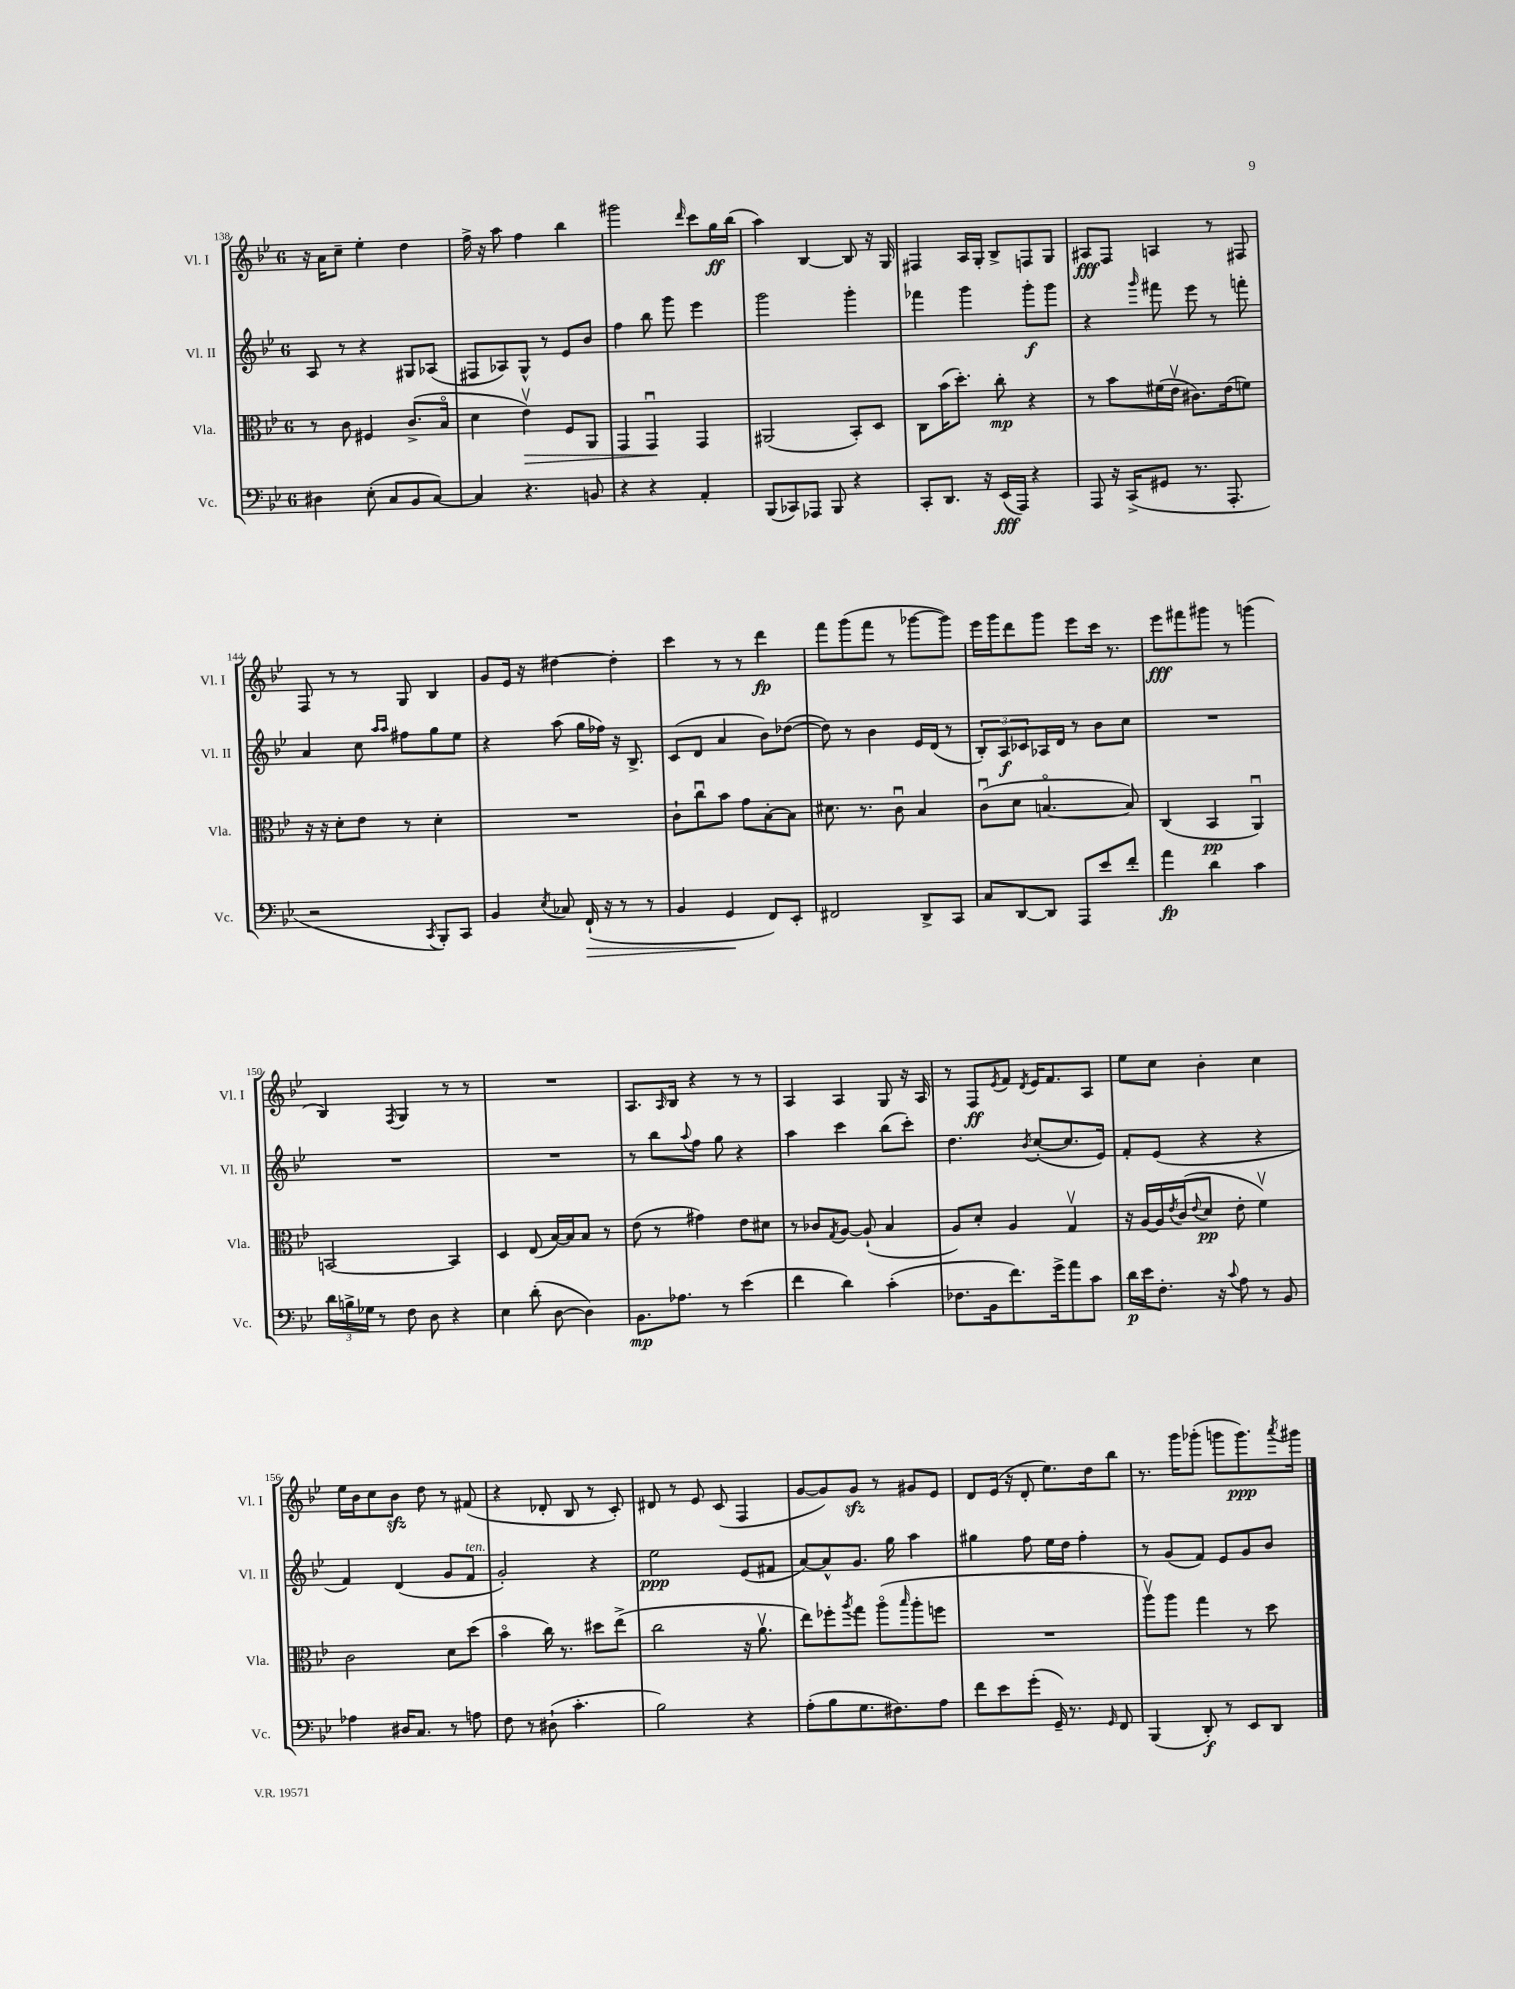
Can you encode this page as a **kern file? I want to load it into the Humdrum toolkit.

**kern	**kern	**kern	**kern
*staff4	*staff3	*staff2	*staff1
*clefF4	*clefC3	*clefG2	*clefG2
*k[b-e-]	*k[b-e-]	*k[b-e-]	*k[b-e-]
*M6/8	*M6/8	*M6/8	*M6/8
4D#\	8r	8A/	16r
.	.	.	16a\LK
.	8c\	8r	8cc~\J
(8E-'\	4F#/	4r	4ee-'\
8C/L	.	.	.
8BB-/	(8.c^/L	8G#/L	4dd\
[8C/J)	.	(8A-/J	.
.	16B-o/Jk	.	.
=	=	=	=
4C/]	4d\	8F#/L	16ff^\
.	.	.	16r
.	.	8A-/)	8aa\
4.r	4e-v\)	8G^^/J	4ff\
.	.	8r	.
.	8F/L	8e-/L	4bb-\
8BB/	8AA/J	8b-/J	.
=	=	=	=
4r	4GG/	4ff\	2ggg#\
4r	4GGu/	8bb-\	.
.	.	8ggg\	.
.	.	.	16qqddd/
4AA'/	4GG/	4eee-\	8ccc\L
.	.	.	16gg\L
.	.	.	(16bb-\JJ
=	=	=	=
(8BBB-/L	(2AA#/	2ggg\	4aa\)
8CC-/)	.	.	.
8AAA-/J	.	.	[4B-/
8BBB-/	.	.	.
4r	8BB-'/L)	4ggg'\	8B-/]
.	8D/J	.	16r
.	.	.	16G/
=	=	=	=
8CC'/L	8C\L	4fff-\	4F#/
8.DD/J	(16b-\K	.	.
.	8.dd'\J)	.	.
.	.	4ggg\	16A/LL
16r	.	.	16G'/JJ
(16EE-/LL	8cc'\	.	8B-^/L
16AAA/JJ)	.	.	.
4r	4r	8ggg'\L	8F/
.	.	8ggg\J	8G/J
=	=	=	=
8AAA/	8r	4r	8A#/L
16r	8b-\L	.	8F/J
(16CC^/LK	.	.	.
.	.	16qqggg/	.
8GG#/J	(16f#\L	8fff#\	4A/
.	16e-v\JJ	.	.
8.r	8.c#\L)	8eee-\	.
.	.	8r	8r
8.AAA'/	(16e-\k	.	.
.	8f\J)	8fff'\	8F#/
=	=	=	=
2r	16r	4a/	8F/
.	16r	.	.
.	8d'\L	.	8r
.	8e-\J	8cc\	8r
.	.	16qqaa/LL	.
.	.	16qqaa/JJ	.
.	8r	8ff#\L	8G/
8qCC/	.	.	.
8BBB-'/L)	4d'\	8gg\	4B-/
8CC/J	.	8ee-\J	.
=	=	=	=
4BB-/	2.r	4r	8g/L
.	.	.	16e-/Jk
.	.	.	16r
8qE-/	.	.	.
8C-/	.	(8aa\	[4dd#\
(16FF`/	.	16gg\LL	.
16r	.	16ff-\JJ)	.
8r	.	16r	4dd#'\]
.	.	8.B-^/	.
8r	.	.	.
=	=	=	=
4BB-/	8c`\L	(8c/L	4ccc\
.	8ccu\	8d/J	.
4GG/	8b-\J	4a/	8r
.	8g\L	.	8r
8FF/L)	[8B-'\	8b-\L)	4ddd\
8EE-'/J	8B-\]J	([8dd-\J	.
=	=	=	=
2FF#/	8.d#\	8dd-\])	8fff\L
.	.	8r	(8ggg\
.	8.r	.	.
.	.	4b-\	8fff\J
.	8cu\	.	8r
8DD^/L	4B-/	16e-/LL	[8ggg-\L
.	.	(16d/JJ	.
8CC/J	.	8r	8ggg-\]J)
=	=	=	=
8C/L	(8cu\L	12B-'/L)	16eee-\LL
.	.	.	16ggg\J
.	.	12A/	.
[8DD/	8d\J	.	8ddd\
.	.	12c-/	.
8DD/]J	[4.Bo/	16A-/L	8ggg\J
.	.	16d/JJ	.
8AAA/L	.	8r	8eee-\L
8e-/	.	8b-\L	16ccc\Jk
.	.	.	8.r
8f'/J	8B/])	8cc\J	.
=	=	=	=
4a\	(4C/	2.r	8eee-\L
.	.	.	8fff#\
4d\	4BB-/	.	8ggg#\J
.	.	.	8r
4c\	4AAu/)	.	(4ggg\
=	=	=	=
24d\LL	[2BB/	2.r	4B-/)
24B^\	.	.	.
24G-\JJ	.	.	.
8r	.	.	.
.	.	.	8qF/
8F\	.	.	4G/
8D\	.	.	.
4r	4BB/]	.	8r
.	.	.	8r
=	=	=	=
4E-\	4D/	2.r	2.r
(8d'\	(8E-/	.	.
[8D\	[16B-/LL)	.	.
.	16B-/]J	.	.
4D\])	8B-/J	.	.
.	8r	.	.
=	=	=	=
8.BB-\L	(8e-\	8r	8.A/L
.	8r	8bb-\L	.
.	.	.	16qqA/
8.A-\J	.	.	16B-/Jk
.	.	8qqaa/	.
.	4g#\)	8ff\J	4r
8r	.	8gg\	.
(4e-\	8e-\L	4r	8r
.	8d#\J	.	8r
=	=	=	=
4f\	8r	4aa\	4A/
.	8c-/L	.	.
.	8qG/	.	.
4d\)	[8A/J	4ccc\	4A/
.	(8A`/]	.	.
(4c'\	4B-/	(8bb-\L	8G/
.	.	8ccc'\J)	16r
.	.	.	16A/
=	=	=	=
8.F-\L	8A/L)	4.dd\	8r
.	8d'/J	.	8F/L
16BB-\k	.	.	.
.	.	.	8qe-/
8.f\)	4A/	.	8f/J
.	.	8qb-/	8qd/
.	.	([8cc'/L	16e-/LK
16g^\k	.	.	8.f/
8a\	4Gv/	8.cc/]	.
8c\J	.	.	8A/J
.	.	16e-/Jk)	.
=	=	=	=
16d\LL	16r	8f'/L	8ee-\L
16e-\J	[16A/LL	.	.
8.F'\J	16A/]	(8e-/J	8cc\J
.	8qe-/	.	.
.	(16c/J	.	.
.	8qqe-/	.	.
.	8d/J	4r	4b-'\
16r	.	.	.
8qqc/	.	.	.
8A\	8e-'\	.	.
8r	4fv\)	4r	4cc\
8BB-/	.	.	.
=	=	=	=
4A-\	2c\	4f/)	16ee-\LL
.	.	.	16b-\J
.	.	.	8cc\
16D#/LK	.	(4d/	8b-\J
8.C/J	.	.	.
.	.	.	8dd\
8r	8d\L	8g/L	8r
8A\	(8dd\J	8f/J	(8f#/
=	=	=	=
8F\	4b-o\	2g'/)	4r
8r	.	.	.
(8D#`\	16cc\)	.	8d-'/
.	8.r	.	.
4.c'\	.	.	8B-/
.	8dd#\L	4r	8r
.	(8ee-^\J	.	8c'/)
=	=	=	=
2B-\)	2cc\	2ee-\	8d#/
.	.	.	8r
.	.	.	8e-/
.	.	.	(8c/
4r	16r	(8e-/L	4F/
.	8.av\	.	.
.	.	8f#/J	.
=	=	=	=
(8A'\L	8ee-\L)	[8a/L)	[8g/L
8B-\	8ff-'\	8a^^/]	8g/])
.	8qaa/	.	.
8.G\	8gg\J	8.g/J	8g/J
.	(8aao\L	.	8r
8.F#\)	.	16gg\	.
.	16qqbb-/	.	.
.	8aa'\	4aa\	8g#/L
8A\J	8ff\J	.	8e-/J
=	=	=	=
8f\L	2.r	4gg#\	8d/L
8e-\	.	.	(16e-/Jk
.	.	.	16r
(8g'\J	.	8ff\	8d'/
16GG~/)	.	16ee-\LL	8.ee-\L)
8.r	.	16dd\JJ	.
.	.	4ff'\	.
.	.	.	16dd\k
16qqGG/	.	.	.
8FF/	.	.	8bb-\J
=	=	=	=
(4BBB-/	8aav\L)	8r	8.r
.	8aa\J	(8g/L	.
.	.	.	16ggg\LK
8DD'/)	4gg\	8f/J)	(8ggg-'\J
8r	.	8e-/L	8ggg\L
8EE-/L	8r	8g/	8.ggg\)
8DD/J	8dd\	8b-/J	.
.	.	.	8qaaa/
.	.	.	16ggg#\Jk
==	==	==	==
*-	*-	*-	*-
